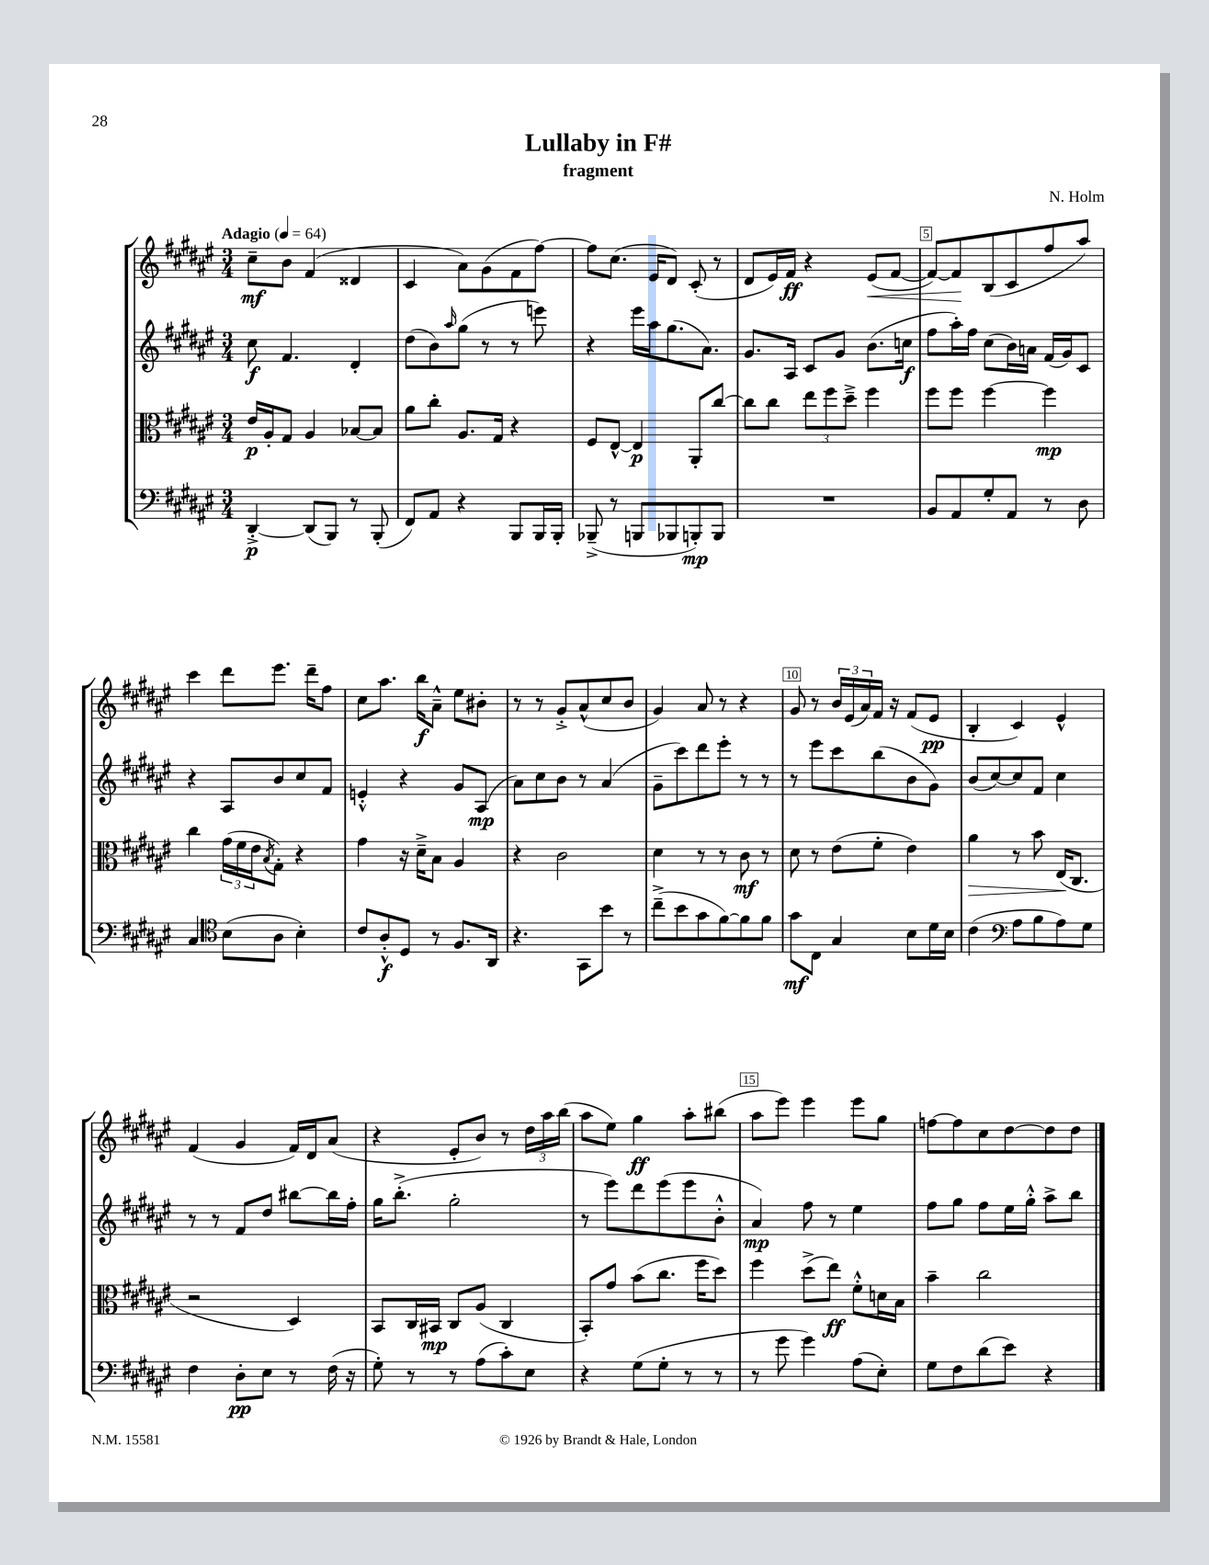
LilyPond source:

\header { title = "Lullaby in F#" composer = "N. Holm" subtitle = "fragment" }
<<
\new StaffGroup <<
\new Staff = "s0" {
    \clef treble \key fis \major \numericTimeSignature \time 3/4 \tempo "Adagio" 4 = 64
    cis''8--\mf b'8 fis'4( disis'4 |
    cis'4 ais'8) gis'8( fis'8 fis''8~) |
    fis''8 cis''8.( eis'16 dis'8) cis'8-.( r8 |
    dis'8 eis'16) fis'16\ff r4 eis'8\<( fis'8~ |
    fis'8~) fis'8\! b8( cis'8 fis''8 ais''8) |
    cis'''4 dis'''8 eis'''8. dis'''16-- fis''8 |
    cis''8 ais''8. b''16\f ais'8---^ eis''8 bis'8-. |
    r8 r8 gis'8-.-> ais'8-^( cis''8 b'8 |
    gis'4) ais'8 r8 r4 |
    gis'8 r8 \tuplet 3/2 { b'16 eis'16( ais'16) } fis'16 r16 fis'8( eis'8\pp |
    b4-. cis'4) eis'4-^ |
    fis'4( gis'4 fis'16) dis'16 ais'8( |
    r4 eis'8-. b'8) r8 \tuplet 3/2 { dis''16 ais''16 b''16( } |
    ais''8 eis''8) gis''4\ff ais''8-. bis''8( |
    ais''8 eis'''8) eis'''4 eis'''8 gis''8 |
    f''8~ f''8 cis''8 dis''8~ dis''8 dis''8 \bar "|." |
}
\new Staff = "s1" {
    \clef treble \key fis \major \numericTimeSignature \time 3/4
    cis''8\f fis'4. dis'4-. |
    dis''8( b'8) \grace { ais''16 } gis''8( r8 r8 e'''8) |
    r4 eis'''16 ais''16 gis''8.( ais'8.) |
    gis'8. ais16 cis'8 gis'8 b'8.( c''16\f |
    fis''8 ais''16-.) fis''16 cis''8( b'16) a'16 fis'16( gis'16) cis'8 |
    r4 ais8 b'8 cis''8 fis'8 |
    e'4-.-^ r4 gis'8 ais8\mp( |
    ais'8) cis''8 b'8 r8 ais'4( |
    gis'8-- cis'''8) dis'''8 eis'''8-. r8 r8 |
    r8 eis'''8 cis'''8 b''8( b'8 gis'8) |
    b'8( cis''8~) cis''8 fis'8 cis''4 |
    r8 r8 fis'8 dis''8 bis''8~ bis''16 fis''16-. |
    gis''16 b''8.-.->( gis''2-. |
    r8 eis'''8) dis'''8 eis'''8( eis'''8 b'8-.-^ |
    ais'4\mp) fis''8 r8 eis''4 |
    fis''8 gis''8 fis''8 eis''16 gis''16-.-^ ais''8-> b''8 \bar "|." |
}
\new Staff = "s2" {
    \clef alto \key fis \major \numericTimeSignature \time 3/4
    eis'16\p ais16-. gis8 ais4 bes8~ bes8 |
    ais'8 cis''8-. ais8. gis16 r4 |
    fis8 eis8~-^ eis4\p ais,8-. cis''8~ |
    cis''8 cis''8 \tuplet 3/2 { eis''8 fis''8 dis''8---> } fis''4 |
    fis''8 fis''8 fis''4~ fis''4\mp |
    cis''4 \tuplet 3/2 { gis'16( fis'16 eis'16 } \acciaccatura { b8 } gis8-.) r4 |
    gis'4 r16 dis'16---> b8 ais4 |
    r4 cis'2 |
    dis'4 r8 r8 cis'8\mf r8 |
    dis'8 r8 eis'8( fis'8-. eis'4) |
    ais'4\> r8 b'8 eis16\!( cis8. |
    r2 dis4) |
    b,8 cis16 bis,16\mp cis8 ais8( cis4 |
    b,8-.) gis'8 b'8( cis''8. fis''16 dis''8) |
    fis''4 dis''8->( eis''8\ff) fis'8-.-^ d'16 b16 |
    b'4-- cis''2 \bar "|." |
}
\new Staff = "s3" {
    \clef bass \key fis \major \numericTimeSignature \time 3/4
    dis,4~-.->\p dis,8( b,,8) r8 b,,8-.( |
    fis,8) ais,8 r4 b,,8 b,,16 b,,16-. |
    bes,,8--->( r8 b,,8 bes,,8 b,,8-.\mp) b,,8 |
    R2. |
    b,8 ais,8 gis8-. ais,8 r8 dis8 |
    cis4 \clef tenor b8( ais8 b4-.) |
    cis'8 ais8-.-^\f dis8 r8 fis8. ais,16 |
    r4. gis,8 b'8 r8 |
    cis''8--->( b'8 gis'8 fis'8~) fis'8 fis'8 |
    gis'8\mf cis8 gis4 b8 dis'16 b16 |
    cis'4( \clef bass ais8 b8 ais8) gis8 |
    fis4 dis8-.\pp eis8 r8 fis16( r16 |
    gis8-.) r8 r8 ais8( cis'8-.) eis8 |
    r4 gis8( gis8-. r8 r8 |
    r8 gis'8 gis'4) ais8( eis8-.) |
    gis8 fis8 dis'8( eis'8) r4 \bar "|." |
}
>>
>>
\layout { \context { \Score \override BarNumber.break-visibility = ##(#f #t #t) barNumberVisibility = #(every-nth-bar-number-visible 5) \override BarNumber.stencil = #(make-stencil-boxer 0.1 0.3 ly:text-interface::print) } }
